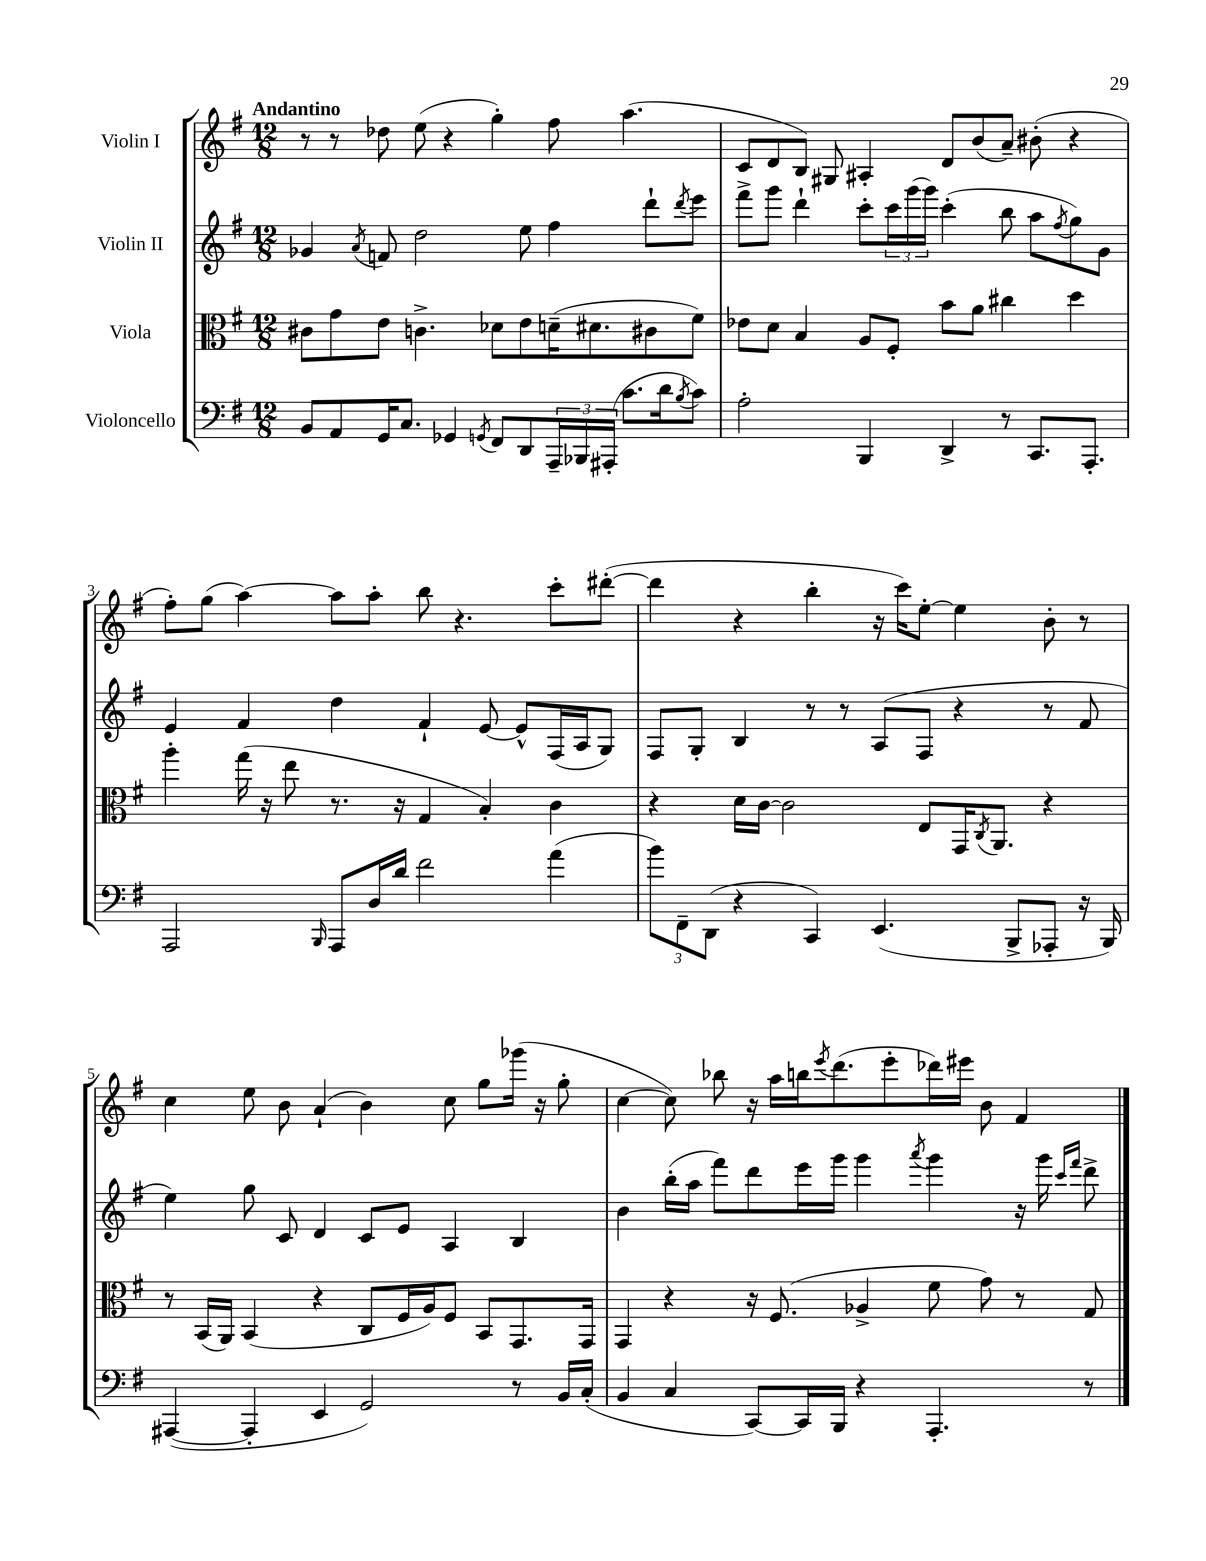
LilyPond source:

<<
\new StaffGroup <<
\new Staff = "s0" \with { instrumentName = "Violin I" } {
    \clef treble \key g \major \numericTimeSignature \time 12/8 \tempo "Andantino"
    r8 r8 des''8 e''8( r4 g''4-.) fis''8 a''4.( |
    c'8 d'8 b8) gis8 ais4-. d'8 b'8( a'8--) bis'8-.( r4 |
    fis''8-.) g''8( a''4~) a''8 a''8-. b''8 r4. c'''8-. dis'''8~-.( |
    dis'''4 r4 b''4-. r16 c'''16) e''8~-. e''4 b'8-. r8 |
    c''4 e''8 b'8 a'4-!( b'4) c''8 g''8 ges'''16( r16 g''8-. |
    c''4~ c''8) bes''8 r16 a''16 b''16 \acciaccatura { e'''8 } d'''8.( e'''8-. des'''16) eis'''16 b'8 fis'4 \bar "|." |
}
\new Staff = "s1" \with { instrumentName = "Violin II" } {
    \clef treble \key g \major \numericTimeSignature \time 12/8
    ges'4 \acciaccatura { a'8 } f'8 d''2 e''8 fis''4 d'''8-! \acciaccatura { d'''8 } e'''8 |
    fis'''8-> g'''8 d'''4-! c'''8-. \tuplet 3/2 { c'''16 g'''16( g'''16) } c'''4-.( b''8 a''8 \acciaccatura { fis''8 } g''8) g'8 |
    e'4 fis'4 d''4 fis'4-! e'8~ e'8-^ fis16( a16 g8) |
    fis8 g8-. b4 r8 r8 a8( fis8 r4 r8 fis'8 |
    e''4) g''8 c'8 d'4 c'8 e'8 a4 b4 |
    b'4 b''16-.( a''16 fis'''8) d'''8 e'''16 g'''16 g'''4 \acciaccatura { a'''8 } g'''4 r16 g'''16 \grace { c'''16 fis'''16 } d'''8-> \bar "|." |
}
\new Staff = "s2" \with { instrumentName = "Viola" } {
    \clef alto \key g \major \numericTimeSignature \time 12/8
    cis'8 g'8 e'8 c'4.-> des'8 e'8 d'16--( dis'8. cis'8 fis'8) |
    ees'8 d'8 b4 a8 fis8-. b'8 a'8 cis''4 d''4 |
    a''4-. g''16( r16 e''8 r8. r16 g4 b4-.) c'4 |
    r4 d'16 c'16~ c'2 e8 g,16 \acciaccatura { c8 } a,8. r4 |
    r8 b,16( a,16) b,4( r4 c8 fis16 a16) fis8 b,8 g,8. g,16 |
    g,4 r4 r16 fis8.( aes4-> fis'8 g'8) r8 g8 \bar "|." |
}
\new Staff = "s3" \with { instrumentName = "Violoncello" } {
    \clef bass \key g \major \numericTimeSignature \time 12/8
    b,8 a,8 g,16 c8. ges,4 \acciaccatura { g,8 } fis,8 d,8 \tuplet 3/2 { a,,16-- bes,,16 ais,,16-.( } c'8. d'16 \acciaccatura { b8 } c'8) |
    a2-. b,,4 d,4-> r8 c,8. a,,8.-. |
    a,,2 \grace { b,,16 } a,,8 d16 d'16 fis'2 a'4( |
    \tuplet 3/2 { b'8) fis,8-- d,8( } r4 c,4) e,4.( b,,8-> aes,,8-. r16 b,,16) |
    ais,,4~( ais,,4-. e,4 g,2) r8 b,16 c16-.( |
    b,4 c4 c,8~) c,16 b,,16 r4 a,,4.-. r8 \bar "|." |
}
>>
>>
